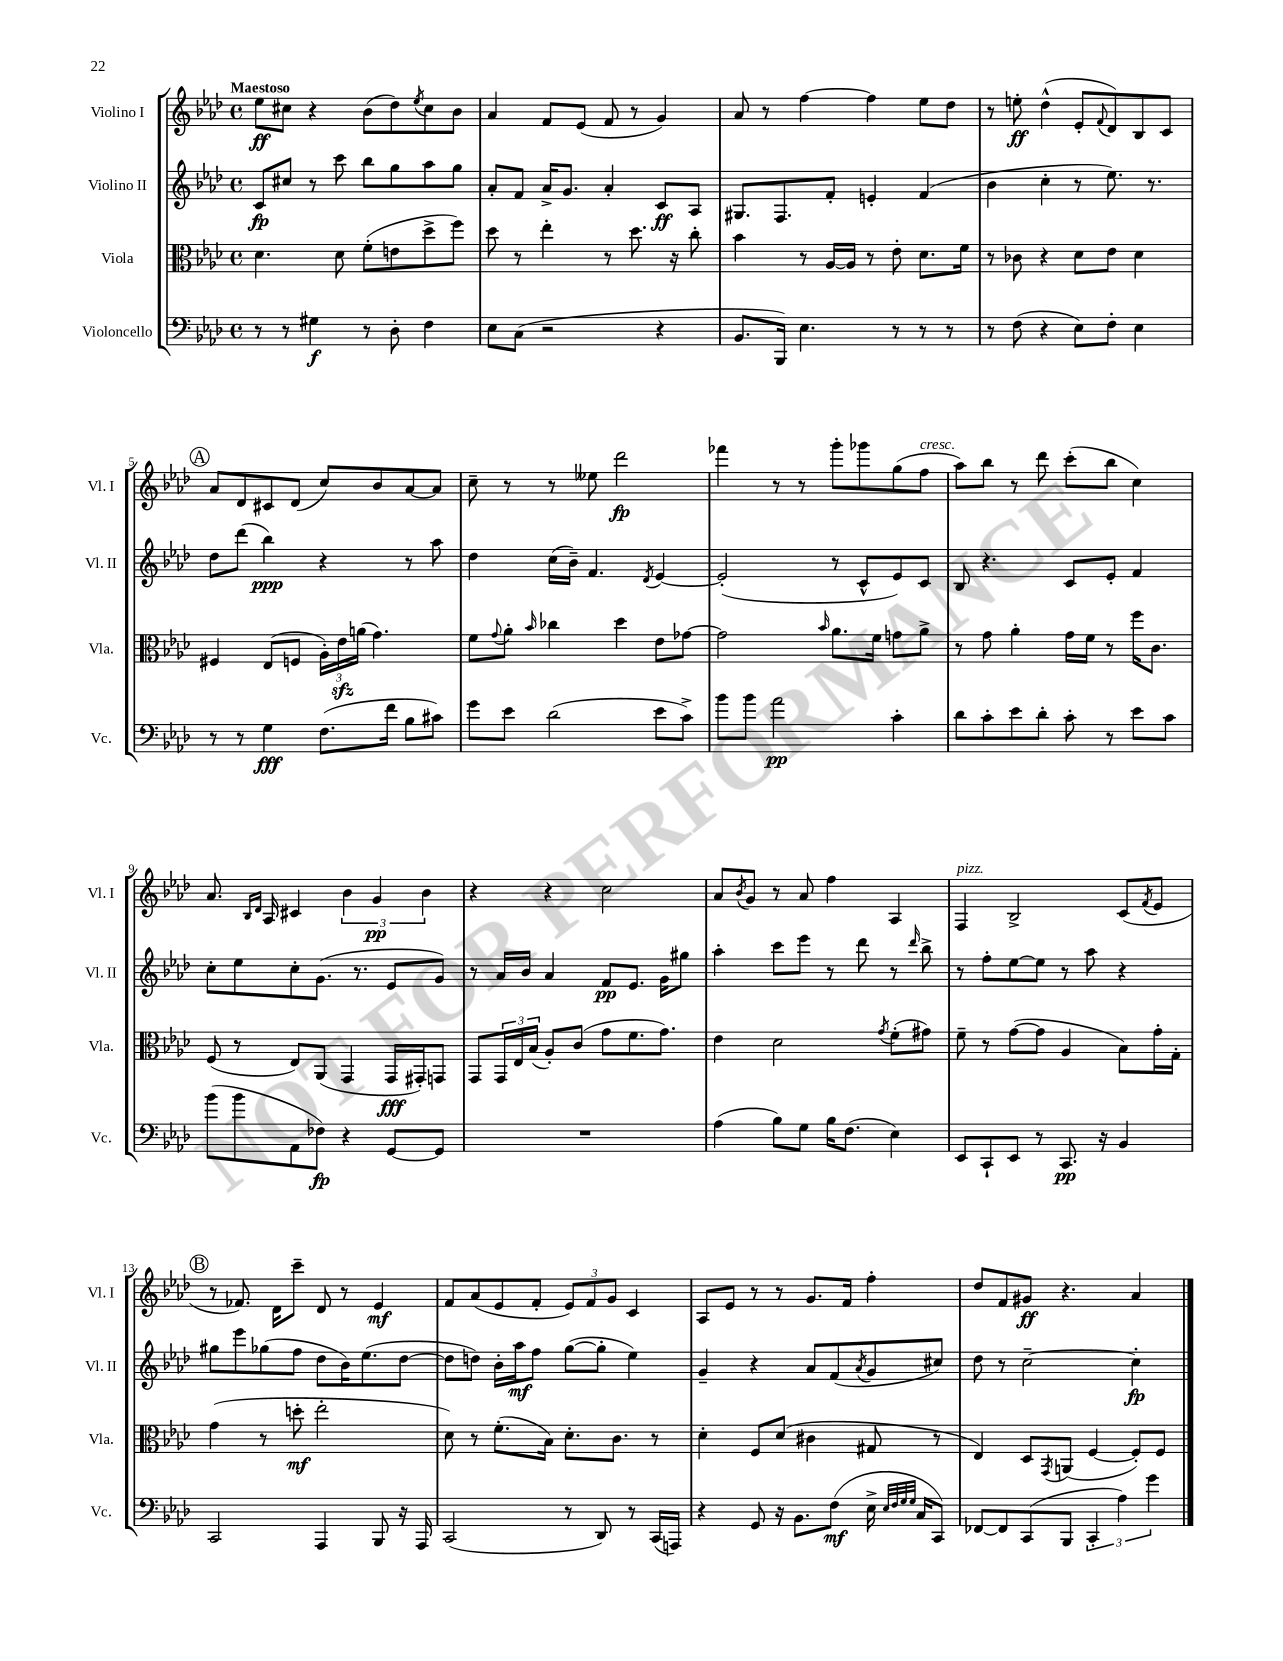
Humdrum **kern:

**kern	**dynam	**kern	**dynam	**kern	**dynam	**kern	**dynam
*part4	*part4	*part3	*part3	*part2	*part2	*part1	*part1
*staff4	*staff4	*staff3	*staff3	*staff2	*staff2	*staff1	*staff1
*I"Violoncello	*	*I"Viola	*	*I"Violino II	*	*I"Violino I	*
*I'Vc.	*	*I'Vla.	*	*I'Vl. II	*	*I'Vl. I	*
*clefF4	*	*clefC3	*	*clefG2	*	*clefG2	*
*k[b-e-a-d-]	*	*k[b-e-a-d-]	*	*k[b-e-a-d-]	*	*k[b-e-a-d-]	*
*M4/4	*	*M4/4	*	*M4/4	*	*M4/4	*
*met(c)	*	*met(c)	*	*met(c)	*	*met(c)	*
=1	=1	=1	=1	=1	=1	=1	=1
!	!	!	!	!	!	!LO:TX:a:B:t=Maestoso	!
8r	.	4.d-\	.	8c/L	fp	8ee-\L	ff
8r	.	.	.	8cc#X/J	.	8cc#X\J	.
4G#X\	f	.	.	8r	.	4r	.
.	.	8d-\	.	8ccc\	.	.	.
8r	.	(8f'\L	.	8bb-\L	.	(8b-\L	.
8D-'\	.	8en\	.	8gg\	.	8dd-\)	.
.	.	.	.	.	.	8qee-/	.
4F\	.	8dd-^\	.	8aa-\	.	8cc#\	.
.	.	8ff\J)	.	8gg\J	.	8b-\J	.
=2	=2	=2	=2	=2	=2	=2	=2
8E-\L	.	8dd-\	.	8a-'/L	.	4a-/	.
(8C\J	.	8r	.	8f/J	.	.	.
2r	.	4ee-'\	.	16a-^/KL	.	8f/L	.
.	.	.	.	8.g/J	.	.	.
.	.	.	.	.	.	(8e-/J	.
.	.	8r	.	4a-'/	.	8f/	.
.	.	8.dd-\	.	.	.	8r	.
4r	.	.	.	8c/L	ff	4g/)	.
.	.	16r	.	.	.	.	.
.	.	8cc'\	.	8A-/J	.	.	.
=3	=3	=3	=3	=3	=3	=3	=3
8.BB-/L	.	4b-\	.	8.G#X/L	.	8a-/	.
.	.	.	.	.	.	8r	.
16BBB-/Jk)	.	.	.	8.F/	.	.	.
4.E-\	.	8r	.	.	.	[4ff\	.
.	.	[16A-/LL	.	8f'/J	.	.	.
.	.	16A-/JJ]	.	.	.	.	.
.	.	8r	.	4en'/	.	4ff\]	.
8r	.	8e-'\	.	.	.	.	.
8r	.	8.d-\L	.	(4f/	.	8ee-\L	.
8r	.	.	.	.	.	8dd-\J	.
.	.	16f\Jk	.	.	.	.	.
=4	=4	=4	=4	=4	=4	=4	=4
8r	.	8r	.	4b-\	.	8r	.
(8F\	.	8c-X\	.	.	.	8een'\	ff
4r	.	4r	.	4cc'\	.	(4dd-^^\	.
8E-\L)	.	8d-\L	.	8r	.	8e-'/L	.
.	.	.	.	.	.	8qqf/	.
8F'\J	.	8e-\J	.	8.ee-\)	.	8d-/)	.
4E-\	.	4d-\	.	.	.	8B-/	.
.	.	.	.	8.r	.	.	.
.	.	.	.	.	.	8c/J	.
!!LO:LB:g=z
!!LO:REH:place=s1:t=A
=5	=5	=5	=5	=5	=5	=5	=5
8r	.	4F#X/	.	8dd-\L	.	8a-/L	.
8r	.	.	.	(8ddd-\J	.	8d-/	.
4G\	fff	(8E-/L	.	4bb-\)	ppp	8c#X/	.
.	.	8Fn/J	.	.	.	(8d-/J	.
(8.F\L	.	24A-'\LL)	.	4r	.	8cc/L)	.
.	.	24e-zz\	.	.	.	.	.
.	.	(24an\JJ	.	.	.	.	.
.	.	4.g\)	.	.	.	8b-/	.
16f\Jk	.	.	.	.	.	.	.
8B-\L	.	.	.	8r	.	[8a-/	.
8c#X\J)	.	.	.	8aa-\	.	8a-/J]	.
=6	=6	=6	=6	=6	=6	=6	=6
8g\L	.	8f\L	.	4dd-\	.	8cc~\	.
.	.	8qqg/	.	.	.	.	.
8e-\J	.	8a-'\J	.	.	.	8r	.
.	.	16qqb-/	.	.	.	.	.
(2d-\	.	4cc-X\	.	(16cc\LL	.	8r	.
.	.	.	.	16b-~\JJ)	.	.	.
.	.	.	.	4.f/	.	8ee--X\	.
.	.	4dd-\	.	.	.	2ddd-\	fp
.	.	.	.	8qd-/	.	.	.
8e-\L	.	8e-\L	.	[4e-/	.	.	.
8c^\J)	.	[8g-X\J	.	.	.	.	.
=7	=7	=7	=7	=7	=7	=7	=7
8b-\L	.	2g-\]	.	(2e-'/]	.	4fff-X\	.
8b-\J	.	.	.	.	.	.	.
2a-\	pp	.	.	.	.	8r	.
.	.	.	.	.	.	8r	.
.	.	16qqb-/	.	.	.	.	.
.	.	8.a-\L	.	8r	.	8ggg'\L	.
.	.	.	.	8c^^/L	.	8ggg-X\	.
.	.	16f\Jk	.	.	.	.	.
4c'\	.	8gn\L	.	8e-/)	.	(8gg\	.
!	!	!	!	!	!	!LO:TX:a:i:t=cresc.	!
.	.	8a-^\J	.	8c/J	.	8ff\J	.
=8	=8	=8	=8	=8	=8	=8	=8
8d-\L	.	8r	.	8B-/	.	8aa-\L)	.
8c'\	.	8g\	.	4.r	.	8bb-\J	.
8e-\	.	4a-'\	.	.	.	8r	.
8d-'\J	.	.	.	.	.	8ddd-\	.
8c'\	.	16g\LL	.	8c/L	.	(8ccc'\L	.
.	.	16f\JJ	.	.	.	.	.
8r	.	8r	.	8e-'/J	.	8bb-\J	.
8e-\L	.	16ff\KL	.	4f/	.	4cc\)	.
.	.	8.c\J	.	.	.	.	.
8c\J	.	.	.	.	.	.	.
!!LO:LB:g=z
=9	=9	=9	=9	=9	=9	=9	=9
(8b-\L	.	(8F/	.	8cc'\L	.	8.a-/	.
8b-\	.	8r	.	8ee-\	.	.	.
.	.	.	.	.	.	16qqB-/LL	.
.	.	.	.	.	.	16qqd-/JJ	.
.	.	.	.	.	.	16A-/	.
8AA-\	.	8E-/L)	.	8cc'\	.	4c#X/	.
8F-X\J)	fp	(8AA-/J	.	(8.g\J	.	.	.
4r	.	4GG/	.	.	.	6b-\	.
.	.	.	.	8.r	.	.	.
.	.	.	.	.	.	6g/	pp
[8GG/L	.	16GG/LL	fff	8e-/L	.	.	.
.	.	16GG#X'/J)	.	.	.	.	.
.	.	.	.	.	.	6b-\	.
8GG/J]	.	8GGn/J	.	8g/J)	.	.	.
=10	=10	=10	=10	=10	=10	=10	=10
1r	.	8GG/L	.	8r	.	4r	.
.	.	24GG/L	.	16a-/LL	.	.	.
.	.	24E-/	.	.	.	.	.
.	.	.	.	16b-/JJ	.	.	.
.	.	(24B-/JJ	.	.	.	.	.
.	.	8A-'/L)	.	4a-/	.	4r	.
.	.	(8c/J	.	.	.	.	.
.	.	8g\L	.	8f/L	pp	2cc\	.
.	.	8.f\	.	8.e-/J	.	.	.
.	.	8.g\J)	.	16g\KL	.	.	.
.	.	.	.	8gg#X\J	.	.	.
=11	=11	=11	=11	=11	=11	=11	=11
(4A-\	.	4e-\	.	4aa-'\	.	8a-/L	.
.	.	.	.	.	.	8qb-/	.
.	.	.	.	.	.	8g/J	.
8B-\L)	.	2d-\	.	8ccc\L	.	8r	.
8G\J	.	.	.	8eee-\J	.	8a-/	.
16B-\KL	.	.	.	8r	.	4ff\	.
(8.F\J	.	.	.	.	.	.	.
.	.	.	.	8ddd-\	.	.	.
.	.	8qg/	.	.	.	.	.
4E-\)	.	(8f'\L	.	8r	.	4A-/	.
.	.	.	.	16qqddd-/	.	.	.
.	.	8g#X\J)	.	8bb-^\	.	.	.
=12	=12	=12	=12	=12	=12	=12	=12
!	!	!	!	!	!	!LO:TX:a:i:t=pizz.	!
8EE-/L	.	8f~\	.	8r	.	4F/	.
8CC`/	.	8r	.	8ff'\L	.	.	.
8EE-/J	.	([8g\L	.	[8ee-\	.	2B-^/	.
8r	.	8g\J]	.	8ee-\J]	.	.	.
8.CC/	pp	4A-/	.	8r	.	.	.
.	.	.	.	8aa-\	.	.	.
16r	.	.	.	.	.	.	.
4BB-/	.	8B-\L)	.	4r	.	(8c/L	.
.	.	.	.	.	.	8qf/	.
.	.	16g'\L	.	.	.	8e-/J	.
.	.	16G'\JJ	.	.	.	.	.
!!LO:LB:g=z
!!LO:REH:place=s1:t=B
=13	=13	=13	=13	=13	=13	=13	=13
2CC/	.	(4g\	.	8gg#X\L	.	8r	.
.	.	.	.	8eee-\	.	8.f-X/)	.
.	.	8r	.	(8gg-X\	.	.	.
.	.	.	.	.	.	16d-\KL	.
.	.	8ddn'\	mf	8ff\J	.	8ccc~\J	.
4AAA-/	.	2ee-'\	.	8dd-\L	.	8d-/	.
.	.	.	.	16b-\K)	.	8r	.
.	.	.	.	(8.ee-\	.	.	.
8BBB-/	.	.	.	.	.	4e-/	mf
16r	.	.	.	[8dd-\J	.	.	.
16AAA-/	.	.	.	.	.	.	.
=14	=14	=14	=14	=14	=14	=14	=14
(2CC/	.	8d-\)	.	8dd-\L]	.	8f/L	.
.	.	8r	.	8ddn\J)	.	(8a-/	.
.	.	(8.f'\L	.	16b-'\LL	.	8e-/	.
.	.	.	.	16aa-\J	mf	.	.
.	.	.	.	8ff\J	.	8f'/J	.
.	.	16B-\Jk)	.	.	.	.	.
8r	.	8.d-'\L	.	([8gg\L	.	12e-/L)	.
.	.	.	.	.	.	12f/	.
8DD-/)	.	.	.	8gg'\J]	.	.	.
.	.	.	.	.	.	12g/J	.
.	.	8.c\J	.	.	.	.	.
8r	.	.	.	4ee-\)	.	4c/	.
(16CC/LL	.	8r	.	.	.	.	.
16AAAn/JJ)	.	.	.	.	.	.	.
=15	=15	=15	=15	=15	=15	=15	=15
4r	.	4d-'\	.	4g~/	.	8A-/L	.
.	.	.	.	.	.	8e-/J	.
8GG/	.	8F/L	.	4r	.	8r	.
16r	.	(8d-/J	.	.	.	8r	.
8.BB-\L	.	.	.	.	.	.	.
.	.	4c#X\	.	8a-/L	.	8.g/L	.
(8F\J	mf	.	.	(8f/	.	.	.
.	.	.	.	.	.	16f/Jk	.
.	.	.	.	8qa-/	.	.	.
16E-^\	.	8G#X/	.	8g/	.	4ff'\	.
32qqE-/LLL	.	.	.	.	.	.	.
32qqF/	.	.	.	.	.	.	.
32qqG/	.	.	.	.	.	.	.
32qqG/JJJ	.	.	.	.	.	.	.
16C/KL	.	.	.	.	.	.	.
8CC/J)	.	8r	.	8cc#X/J)	.	.	.
=16	=16	=16	=16	=16	=16	=16	=16
[8FF-X/L	.	4E-/)	.	8dd-\	.	8dd-/L	.
8FF-/]	.	.	.	8r	.	8f/	.
(8CC/	.	8D-/L	.	[2cc~\	.	8g#X/J	ff
.	.	8qGG/	.	.	.	.	.
8BBB-/J	.	(8AAn/J	.	.	.	4.r	.
6CC'/	.	[4F/	.	.	.	.	.
6A-\)	.	.	.	.	.	.	.
.	.	8F'/L])	.	4cc'\]	fp	4a-/	.
6g\	.	.	.	.	.	.	.
.	.	8F/J	.	.	.	.	.
==	==	==	==	==	==	==	==
*-	*-	*-	*-	*-	*-	*-	*-
